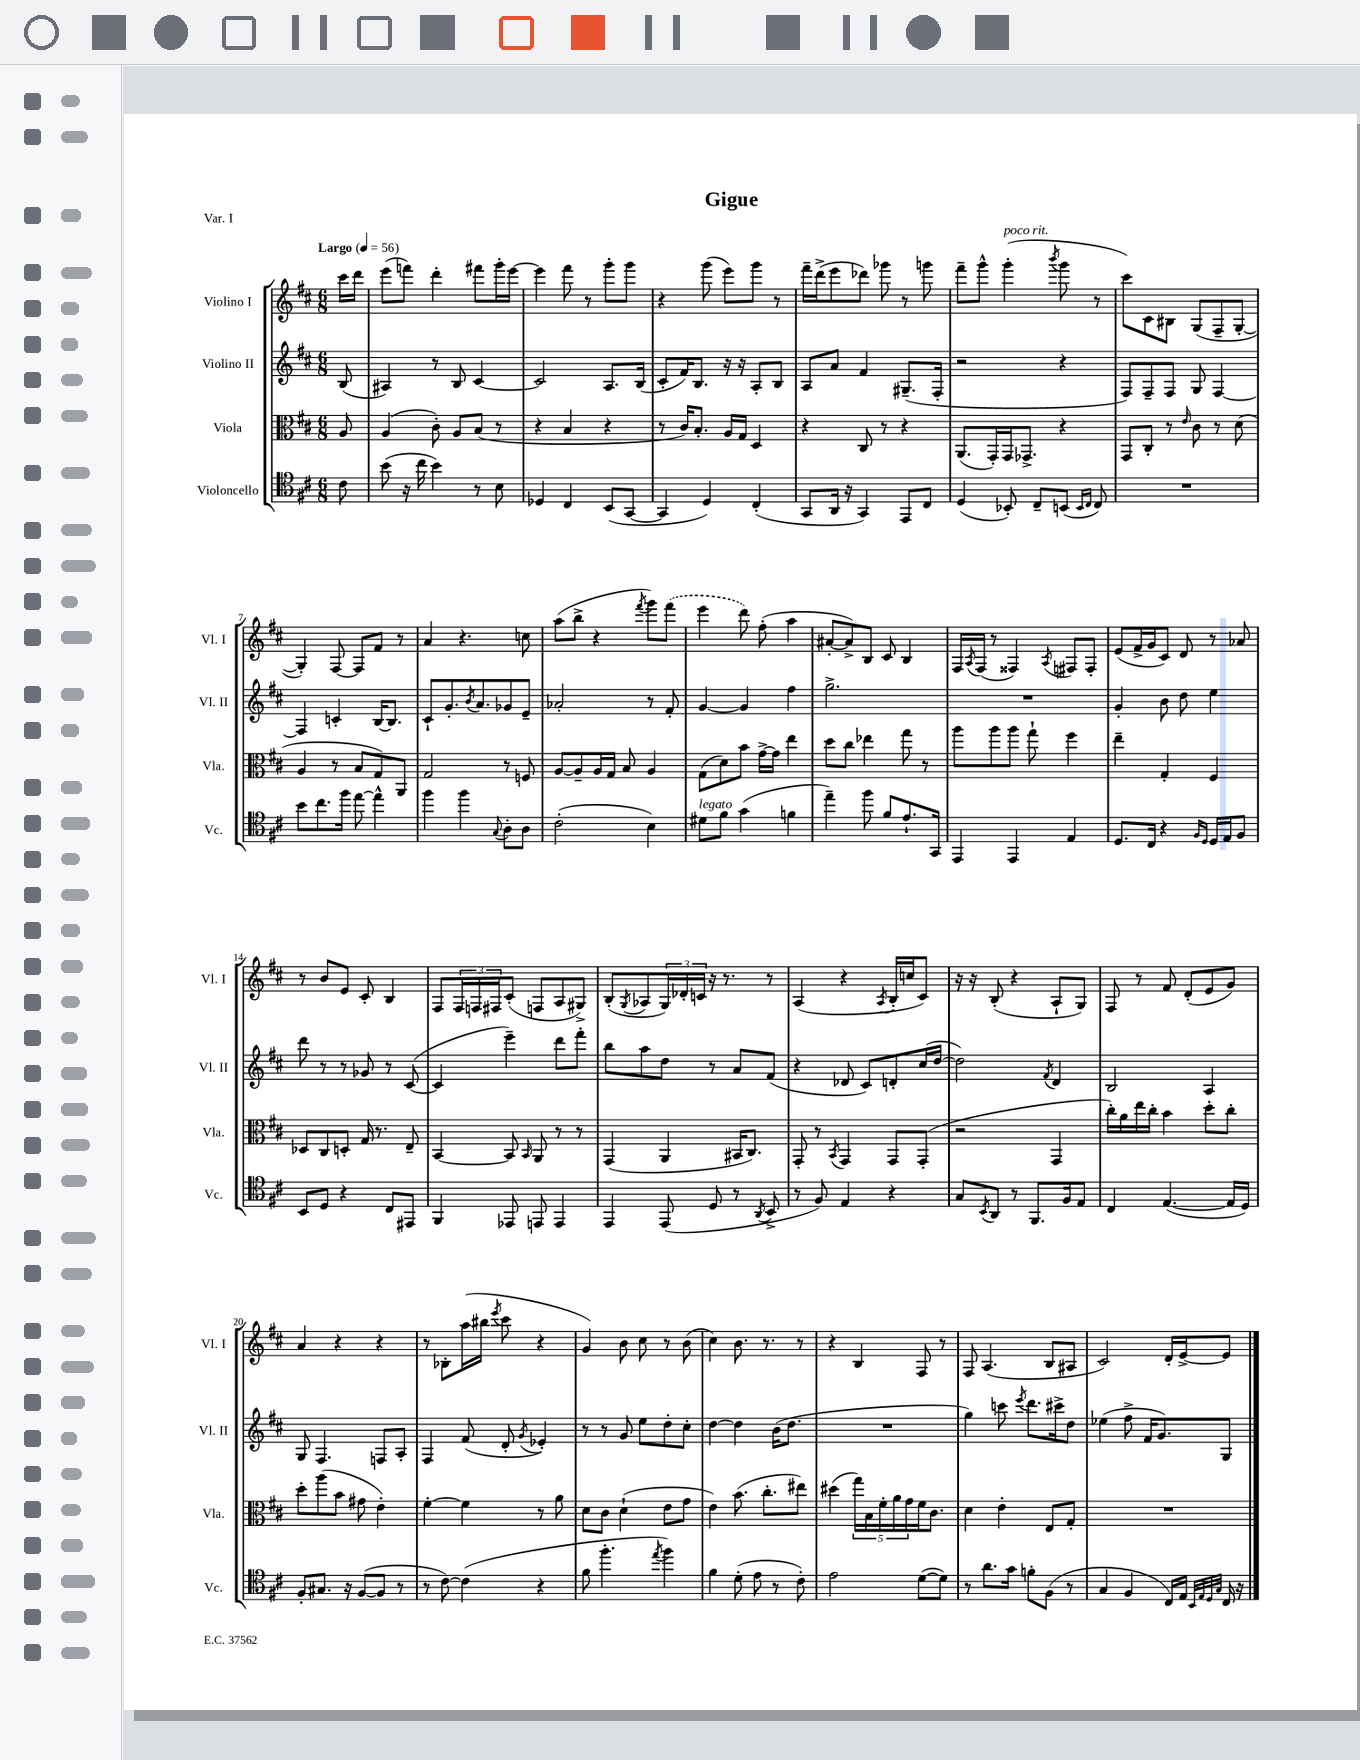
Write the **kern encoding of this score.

**kern	**kern	**kern	**kern
*staff4	*staff3	*staff2	*staff1
*clefC4	*clefC3	*clefG2	*clefG2
*k[f#c#]	*k[f#c#]	*k[f#c#]	*k[f#c#]
*M6/8	*M6/8	*M6/8	*M6/8
*MM56	*MM56	*MM56	*MM56
8c#\	8A/	(8B/	16ccc#\LL
.	.	.	16ddd\JJ
=	=	=	=
(8b\	(4A/	4A#/)	(8eee\L
16r	.	.	8fff\J)
16cc#\	.	.	.
4b\)	8c#'\)	8r	4ddd'\
.	8A/L	8B/	.
8r	(8B/J	[4c#/	8fff#\L
8B\	8r	.	16ggg'\L
.	.	.	[16eee\JJ
=	=	=	=
4D-/	4r	2c#/]	4eee\]
4C#/	4B/	.	8fff#\
.	.	.	8r
(8BB/L	4r	8.A/L	8ggg'\L
[8GG/J	.	.	8ggg\J
.	.	(16B/Jk	.
=	=	=	=
4GG/]	8r	8c#'/L	4r
.	16c#/LK)	16f#/K)	.
.	8.B'/J	8.B/J	.
4D/)	.	.	(8ggg\
.	16A/LL	16r	8eee\L)
.	16G/JJ	16r	.
(4C#'/	4D/	8A'/L	8ggg\J
.	.	8B/J	8r
=	=	=	=
8GG/L	4r	8A/L	16fff#~\LL
.	.	.	(16ddd^\J
16AA/Jk	.	8a/J	8eee\
16r	.	.	.
4GG/)	8C#/	4f#/	8ddd-\J)
.	8r	.	8ggg-\
8EE/L	4r	(8.G#~/L	8r
8C#/J	.	.	8ggg\
.	.	16F#'/Jk	.
=	=	=	=
(4D/	(8.AA/L	2r	8fff#~\L
.	.	.	8ggg^^\J
.	16GG'/L)	.	.
8BB-'/)	16GG/J	.	(4ggg'\
.	8.GG-^/J	.	.
8C#~/L	.	.	.
.	.	.	8qbbb/
(8BB/J	4r	4r	8ggg\
16qqBB/LL	.	.	.
16qqC#/JJ	.	.	.
8C#/)	.	.	8r
=	=	=	=
2.r	8GG/L	8F#/L)	8ccc#\L)
.	8C#'/J	8F#~/	8c#\
.	8r	8F#/J	8B#\J
.	16qqe/	.	.
.	8c#\	8G/	(8G/L
.	8r	[4F#/	8F#~/
.	(8d\	.	[8G'/J
=	=	=	=
8b\L	4A/	4F#/]	4G'/])
8.cc#\	.	.	.
.	8r	4c'/	[8F#/
16ff#\Jk	.	.	.
[8ee\	8B/L	.	8F#/]L
4ee^^\]	8G/)	[16B/LK	8f#/J
.	.	8.B/]J	.
.	8AA/J	.	8r
=	=	=	=
4ff#\	2G/	8c#`/L	4a/
.	.	8.g'/	.
4ff#\	.	.	4.r
.	.	8qb/	.
.	.	8.a/	.
8qqG/	.	.	.
8A'\L	8r	8g-/	.
8A\J	8F/	8e~/J	8cc\
=	=	=	=
(2c#'\	[8A/L	2a-'/	(8aa\L
.	8A~/]	.	8bb^\J
.	16A/L	.	4r
.	16G/JJ	.	.
.	8B/	.	.
.	.	.	8qfff#/
4B\)	4A/	8r	8ggg\L)
.	.	8f#'/	(8fff#\J
=	=	=	=
8d#\L	(8G\L	[4g/	4eee\
8f#\J	8d\)	.	.
(4g\	8b\J	4g/]	8ddd\)
.	[16g^\LL	.	(8ff#'\
.	16g\]JJ	.	.
4f\	4ee\	4ff#\	4aa\
=	=	=	=
4ee~\)	8dd\L	2.gg^\	[8a#'/L
.	8cc#\J	.	8a#^/])
8ff#\	4ee-\	.	8B/J
8f#/L	.	.	8c#/
8.e`/	8gg\	.	4B/
.	8r	.	.
16GG/Jk	.	.	.
=	=	=	=
4EE/	8aa\L	2.r	16F#/LL
.	.	.	8qA/
.	.	.	(16F#/JJ
.	8aa\	.	8r
4EE/	8aa\J	.	4F##/)
.	8gg`\	.	.
.	.	.	8qA/
4E/	4ff#\	.	8F#/L
.	.	.	8F#'/J
=	=	=	=
8.D/L	4ee~\	4g'/	(8e/L
.	.	.	16f#^/L
16C#/Jk	.	.	16g/J
4r	4G'/	8b\	8c#/J)
.	.	8dd\	8d/
16qqF#/LL	.	.	.
16qqD/JJ	.	.	.
16D/LL	4F#/	4ee\	8r
16E/J	.	.	.
8F#/J	.	.	8a-/
=	=	=	=
8BB/L	8D-/L	8ddd\	8r
8D/J	8C#/	8r	8b/L
4r	8D'/J	8r	8e/J
.	16G/	8g-/	8c#'/
.	8.r	.	.
8C#/L	.	8r	4B/
8EE#/J	8E~/	([8c#/	.
=	=	=	=
4FF#/	[4BB/	4c#/]	8F#/L
.	.	.	24F#/L
.	.	.	24F/
.	.	.	24F#/J
8EE-/	8BB/]	4eee~\)	(8c#'/J
.	16qqBB/	.	.
8EE/	8AA/	.	8F/L
4EE/	8r	8ddd\L	8A/
.	8r	8fff#'\J	8G#^/J)
=	=	=	=
4EE/	(4GG/	8bb\L	(8B'/L
.	.	.	8qG/
.	.	8aa\	8A-/
(8EE/	4AA/	8dd\J	24G/L)
.	.	.	24d-'/
.	.	.	24c/JJ
8D/	.	8r	16r
.	.	.	8.r
8r	16BB#/LK	8a/L	.
.	8.C#/J)	.	.
8qAA/	.	.	.
8BB^/	.	(8f#/J	8r
=	=	=	=
8r	8GG'/	4r	(4A/
8F#/)	8r	.	.
.	8qBB/	.	.
4E/	4GG/	8d-/	4r
.	.	8c#/L)	.
.	.	.	8qA/
4r	8GG/L	8d'/	16B'/LL
.	.	.	16cc/J
.	(8GG'/J	(16cc#/L	8c#/J)
.	.	[16dd/JJ	.
=	=	=	=
8G/L	2r	2dd\])	16r
.	.	.	16r
8qBB/	.	.	.
8AA/J	.	.	(8B'/
8r	.	.	4r
8.FF#/L	.	.	.
.	.	8qf#/	.
.	4GG/	4d/	8A`/L
16F#/k	.	.	.
8E/J	.	.	8G/J)
=	=	=	=
4C#/	16cc#'\LL)	2B/	8F#/
.	16a\	.	.
.	16ee\	.	8r
.	16cc#'\JJ	.	.
([4.E/	4b\	.	8f#/
.	.	.	(8d'/L
.	8dd'\L	4A/	8e/
16E/]LL	8cc#'\J	.	8g/J)
16D/JJ)	.	.	.
=	=	=	=
8F#'/L	8dd'\L	8G/	4a/
8.G#/J	(8aa\	4.F#/	.
.	8b\J	.	4r
16r	.	.	.
([8F#/L	8g#\	.	.
8F#/]J	4e'\)	8F/L	4r
8r	.	8A'/J	.
=	=	=	=
8r	[4f#'\	4F#/	8r
[8c#\)	.	.	8B-'\L
(4c#\]	4f#\]	(8f#/	(16aa\L
.	.	.	16bb#\JJ
.	.	.	8qeee/
.	.	8d'/	8ccc#\
.	.	8qg/	.
4r	8r	4e-'/)	4r
.	8a\	.	.
=	=	=	=
8f#\	8d\L	8r	4g/)
4.ff#'\	8c#\J	8r	.
.	(4d`\	8g/	8b\
.	.	8ee\L	8cc#\
8qee/	.	.	.
4ff#\)	8e\L	8dd'\	8r
.	8g\J	8cc#'\J	(8b\
=	=	=	=
4f#\	4e\)	[4dd\	4cc#\)
(8d'\	(8.b\	4dd\]	8.b\
8e\	.	.	.
.	8.cc#'\L	.	8.r
8r	.	(16b\LK	.
.	.	8.dd\J	.
8c#'\)	8ee#\J)	.	8r
=	=	=	=
2e\	(4dd#\	2.r	4r
.	20gg\LL)	.	4B/
.	20B\	.	.
.	20f#'\	.	.
.	20a\	.	.
.	20g\	.	.
([8d\L	16f#\J	.	8F#/
.	8.c#\J	.	.
8d\]J)	.	.	8r
=	=	=	=
8r	4d\	4gg\)	8F#/
8.a\L	.	.	(4.A/
.	4e'\	8ccc\	.
16g\Jk	.	.	.
.	.	8qeee/	.
8f'\L	.	8.ddd\L	.
(8F#\J	8E/L	.	8B/L
.	.	16ccc#^\k	.
8r	8G'/J	8dd\J	8A#/J
=	=	=	=
4G/	2.r	(4ee-\	2c#/)
4F#/	.	8ff#^\	.
.	.	16f#/LK	.
.	.	8.g/)	.
16C#/LL)	.	.	16d'/LL
16E/JJ	.	.	[16e^/J
32qqBB/LLL	.	.	.
32qqE/	.	.	.
32qqD/	.	.	.
32qqG/JJJ	.	.	.
16C#/	.	8G/J	8e/]J
16r	.	.	.
==	==	==	==
*-	*-	*-	*-
